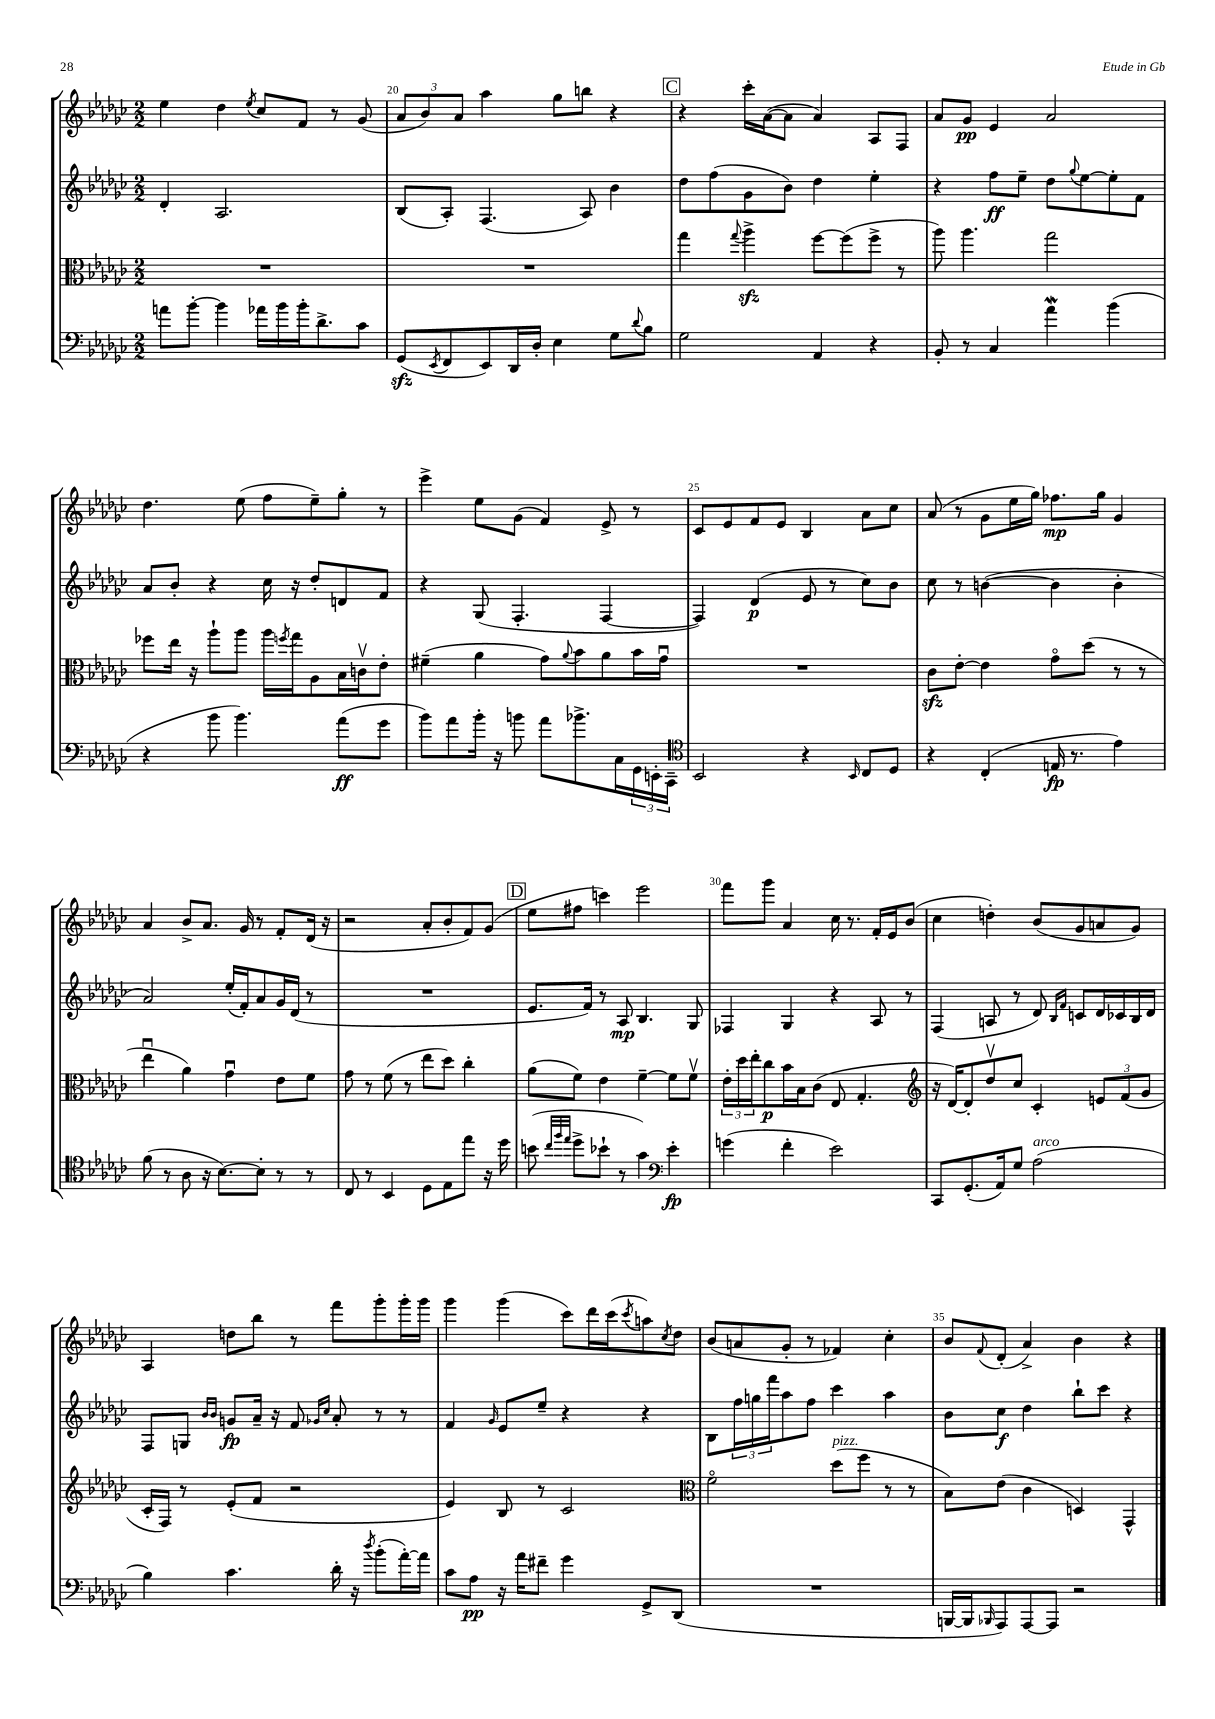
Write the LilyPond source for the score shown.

<<
\new StaffGroup <<
\new Staff = "s0" {
    \clef treble \key ges \major \numericTimeSignature \time 2/2
    ees''4 des''4 \acciaccatura { ees''8 } ces''8 f'8 r8 ges'8( |
    \tuplet 3/2 { aes'8 bes'8) aes'8 } aes''4 ges''8 b''8 r4 |
    \mark \markup { \box "C" } r4 ces'''16-. aes'16~( aes'8 aes'4) aes8 f8 |
    aes'8 ges'8\pp ees'4 aes'2 |
    des''4. ees''8( f''8 ees''8--) ges''8-. r8 |
    ees'''4-> ees''8 ges'8( f'4) ees'8-> r8 |
    ces'8 ees'8 f'8 ees'8 bes4 aes'8 ces''8 |
    aes'8( r8 ges'8 ees''16 ges''16) fes''8.\mp ges''16 ges'4 |
    aes'4 bes'8-> aes'8. ges'16 r8 f'8-. des'16( r16 |
    r2 aes'8-. bes'8-. f'8) ges'8( |
    \mark \markup { \box "D" } ees''8 fis''8 c'''4) ees'''2 |
    f'''8 ges'''8 aes'4 ces''16 r8. f'16-. ees'16 bes'8( |
    ces''4 d''4-.) bes'8( ges'8 a'8 ges'8) |
    aes4 d''8 bes''8 r8 f'''8 ges'''8-. ges'''16-. ges'''16 |
    ges'''4 ges'''4( ces'''8) des'''16 ces'''16( \acciaccatura { ces'''8 } a''8) \acciaccatura { ces''8 } des''8 |
    bes'8( a'8 ges'8-. r8 fes'4) ces''4-. |
    bes'8 \appoggiatura { f'8 } des'8-.( aes'4->) bes'4 r4 \bar "|." |
}
\new Staff = "s1" {
    \clef treble \key ges \major \numericTimeSignature \time 2/2
    des'4-. aes2. |
    bes8( aes8-.) f4.( aes8) bes'4 |
    \mark \markup { \box "C" } des''8 f''8( ges'8 bes'8) des''4 ees''4-. |
    r4 f''8\ff ees''8-- des''8 \appoggiatura { ges''8 } ees''8~ ees''8-. f'8 |
    aes'8 bes'8-. r4 ces''16 r16 des''8-. d'8 f'8 |
    r4 ges8( f4.-. f4~ |
    f4) des'4\p( ees'8 r8 ces''8) bes'8 |
    ces''8 r8 b'4~( b'4 b'4-. |
    aes'2) ees''16-.( f'16-.) aes'8 ges'16 des'16( r8 |
    R1 |
    \mark \markup { \box "D" } ees'8. f'16) r8 aes8\mp bes4. ges8 |
    fes4 ges4 r4 aes8 r8 |
    f4( a8 r8 des'8) \grace { bes16 f'16 } c'8 des'16 ces'16 bes16 des'16 |
    f8 g8 \grace { bes'16 bes'16 } g'8\fp aes'16-- r16 f'8 \grace { ges'16 ces''16 } aes'8-. r8 r8 |
    f'4 \grace { ges'16 } ees'8 ees''8-- r4 r4 |
    bes8 \tuplet 3/2 { f''16 g''16 f'''16 } aes''8 f''8 ces'''4 aes''4 |
    bes'8 ces''8\f des''4 bes''8-! ces'''8 r4 \bar "|." |
}
\new Staff = "s2" {
    \clef alto \key ges \major \numericTimeSignature \time 2/2
    R1 |
    R1 |
    \mark \markup { \box "C" } ges''4 \appoggiatura { ges''8 } aes''4->\sfz f''8~ f''8( f''8-> r8 |
    aes''8) aes''4. ges''2 |
    fes''8 ees''16 r16 aes''8-! aes''8 aes''16 \acciaccatura { f''8 } ges''16 aes8 bes16 c'16\upbow ees'8-. |
    fis'4--( aes'4 ges'8) \appoggiatura { aes'8 } bes'8 aes'8 bes'16 ges'16\downbow |
    R1 |
    ces'8\sfz ees'8~-. ees'4 ges'8\flageolet des''8( r8 r8 |
    ees''4\downbow aes'4) ges'4\downbow ees'8 f'8 |
    ges'8 r8 f'8( r8 ees''8 des''8) ces''4-. |
    \mark \markup { \box "D" } aes'8( f'8) ees'4 f'4~-- f'8 f'8\upbow |
    \tuplet 3/2 { ees'16-. des''16 ees''16-. } ces''8\p bes'16 bes16 ces'8( ees8 ges4.-. |
    \clef treble r16 des'16~) des'8-. des''8\upbow ces''8 ces'4-. \tuplet 3/2 { e'8 f'8( ges'8 } |
    ces'16-. f16) r8 ees'8-.( f'8 r2 |
    ees'4) bes8 r8 ces'2 |
    \clef alto f'2\flageolet des''8^\markup { \italic "pizz." }( f''8 r8 r8 |
    bes8) ees'8( ces'4 d4) ges,4-^ \bar "|." |
}
\new Staff = "s3" {
    \clef bass \key ges \major \numericTimeSignature \time 2/2
    a'8 bes'8~-. bes'4 aes'16 bes'16 bes'16-. des'8.-> ces'8 |
    ges,8\sfz( \acciaccatura { ees,8 } f,8 ees,8) des,16 des16-. ees4 ges8 \appoggiatura { des'8 } bes8 |
    \mark \markup { \box "C" } ges2 aes,4 r4 |
    bes,8-. r8 ces4 aes'4\mordent bes'4( |
    r4 bes'8 bes'4.) aes'8\ff( ges'8 |
    bes'8) aes'8 bes'16-. r16 b'8 aes'8 bes'8.-> ces16 \tuplet 3/2 { ges,16 e,16-. ces,16-- } |
    \clef tenor bes,2 r4 \grace { bes,16 } ces8 des8 |
    r4 ces4-.( e16\fp r8. ees'4) |
    f'8( r8 aes8 r16 bes8.~) bes8-. r8 r8 |
    ces8 r8 bes,4 des8 ees8 ees''8 r16 des''16 |
    \mark \markup { \box "D" } b'8( \grace { ces''32 f''32 ees''32 } des''8-> bes'8-! r8 ges'4) \clef bass ees'4-.\fp |
    g'4( f'4-. ees'2) |
    ces,8 ges,8.-.( aes,16) ges8 aes2^\markup { \italic "arco" }( |
    bes4) ces'4. des'16-. r16 \acciaccatura { des''8 } bes'8-.( aes'16~-.) aes'16 |
    ces'8 aes8\pp r16 aes'16 fis'8-- ges'4 ges,8-> des,8( |
    R1 |
    b,,16~ b,,16 \grace { bes,,16 } aes,,8) aes,,8~ aes,,8 r2 \bar "|." |
}
>>
>>
\layout { \context { \Score currentBarNumber = #19 \override BarNumber.break-visibility = ##(#f #t #t) barNumberVisibility = #(every-nth-bar-number-visible 5) } }
